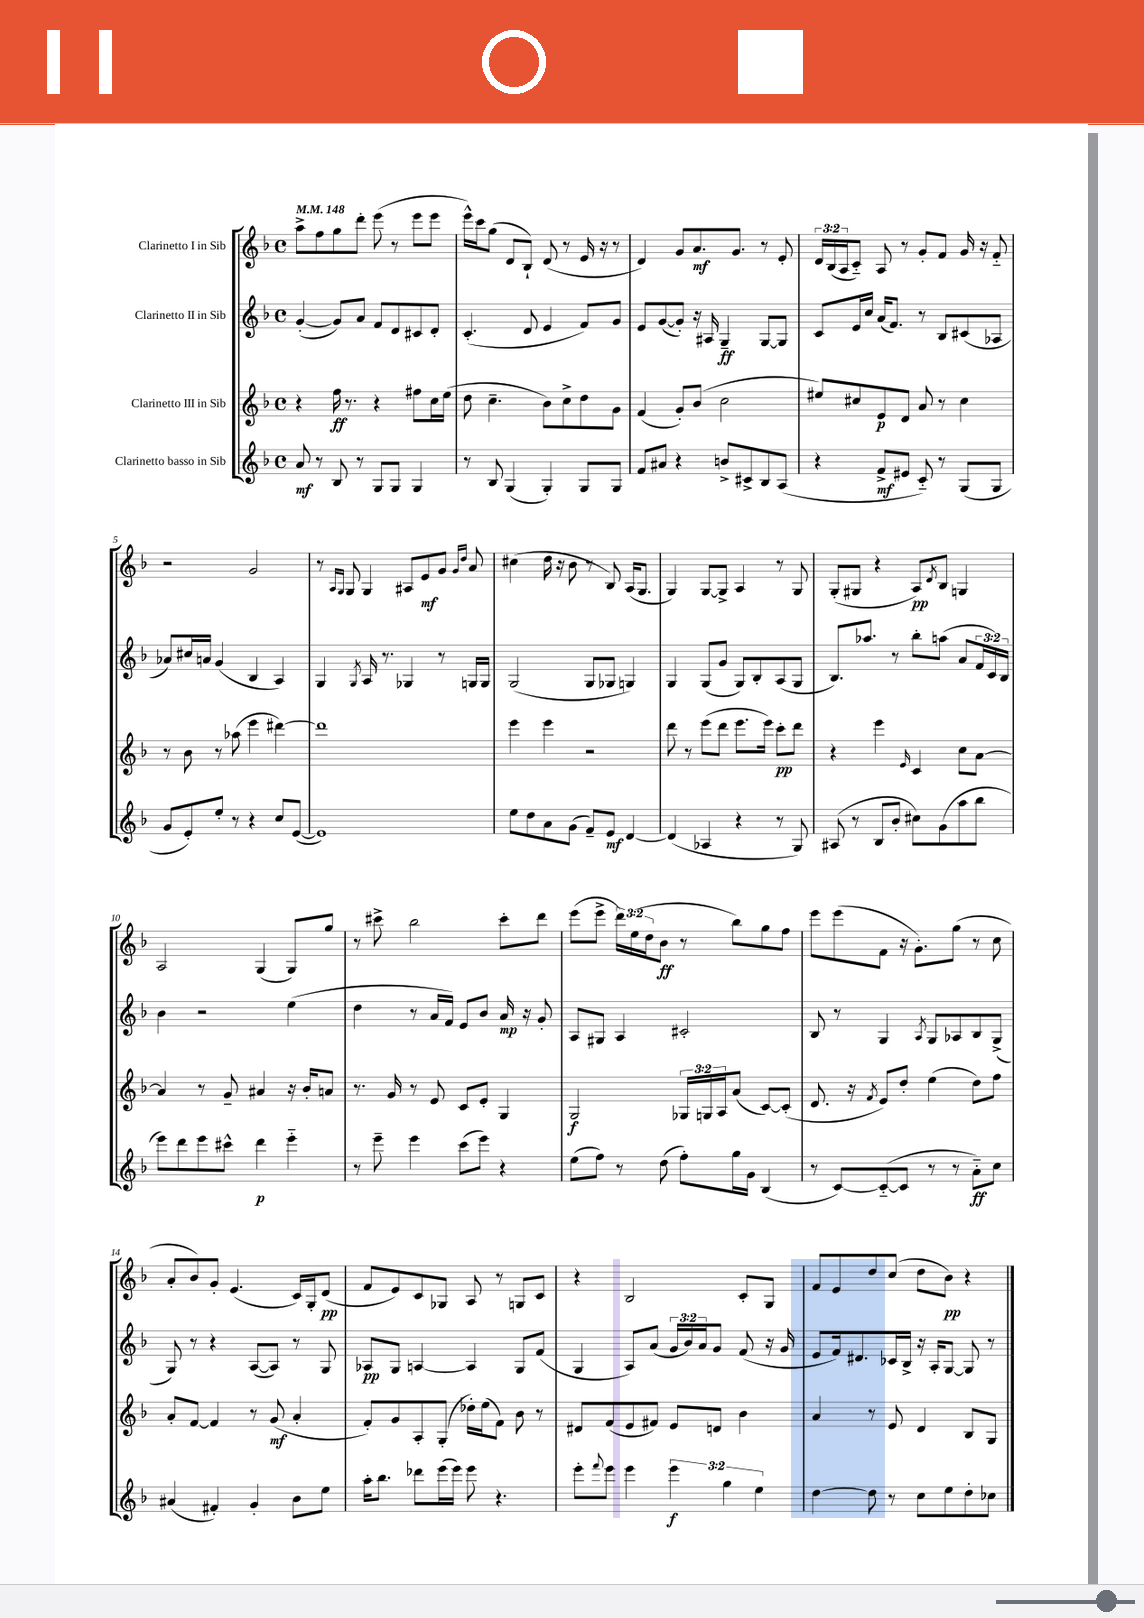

**kern	**kern	**kern	**kern
*staff4	*staff3	*staff2	*staff1
*clefG2	*clefG2	*clefG2	*clefG2
*k[b-]	*k[b-]	*k[b-]	*k[b-]
*M4/4	*M4/4	*M4/4	*M4/4
*met(c)	*met(c)	*met(c)	*met(c)
*MM148	*MM148	*MM148	*MM148
8a	4r	([4g'	8aa^
8r	.	.	8ff
8B-	16ff	8g])	8gg
.	8.r	.	.
8r	.	8a	8ddd'
8G	4r	8f	(8eee
8G	.	8d	8r
4G	8ff#	8c#	8eee
.	16cc	8d'	8eee
.	(16ee	.	.
=	=	=	=
8r	8dd	(4.c'	16eee^^)
.	.	.	16ccc
8B-	4.cc~	.	(8gg
(4G	.	.	8d
.	.	8d	8B-`)
4G')	8b-)	4e	(8d
.	8cc^	.	8r
8G	8dd	8f)	16e
.	.	.	16r
8G	8g	8g	8r
=	=	=	=
8f	(4f	8e	4d)
8a#	.	([8g	.
4r	8g')	8g'])	8g
.	(8b-	16r	8.a
.	.	16A#	.
8b^	2cc	4G~	.
.	.	.	8.g
8c#^	.	.	.
8B-	.	[8G	8r
(8A	.	8G]	8e'
=	=	=	=
4r	8ee#)	8c	24d
.	.	.	(24B-
.	.	.	24A
.	8cc#	16e	8c'~)
.	.	16cc	.
8f^	8e	(16a	8A
.	.	8.f)	.
8e#	8d	.	8r
8c'~)	8a	8r	8g'
8r	8r	8B-	8f
(8G	4cc#	(8c#	16g
.	.	.	16r
8G	.	8A-	8f'~
=	=	=	=
8g	8r	8a-)	2r
8e')	8b-	16cc#	.
.	.	16a	.
8ee'	8r	(4g	.
8r	(8aa-	.	.
4r	4eee	4B-	2g
8cc	[4ddd#)	4A)	.
([8e	.	.	.
=	=	=	=
1e])	1ddd#]	4G	8r
.	.	.	16qqA
.	.	.	16qqG
.	.	.	8G
.	.	8qG	.
.	.	16A	4G
.	.	8.r	.
.	.	4G-	8A#
.	.	.	8e
.	.	8r	8g
.	.	.	16qqg
.	.	.	16qqdd
.	.	16G	8a
.	.	16G	.
=	=	=	=
8ee	4eee	(2G	(4cc#
8dd	.	.	.
8a	4eee	.	16dd
.	.	.	16r
(8g	.	.	8b-
8f~)	2r	8G	8r
8e	.	8G-	8B-)
[4d	.	4G)	(16A
.	.	.	8.G
=	=	=	=
(4d]	8ddd	4G	4G)
.	8r	.	.
4A-	(8eee	(8G	[8G
.	8ddd	8g	8G^]
4r	8.eee	8G)	4A
.	.	8B-'	.
.	16eee)	.	.
8r	8ccc'	(8A	8r
8G)	8ddd	8G	8G
=	=	=	=
(8A#	4r	8.B-)	(8G'
8r	.	.	8G#
.	.	8.aa-	.
8B-	4eee	.	4r
8b-'	.	8r	.
.	16qqe	.	.
8cc#)	4c	8bb-'	8A)
.	.	.	8qd
(8g	.	(8aa	8B-
8aa	8cc	8a	4G
8bb-	[8a	24f	.
.	.	24c)	.
.	.	24B-	.
=	=	=	=
8eee)	4a]	4b-	2A
8ddd	.	.	.
8eee	8r	2r	.
8ccc#^^	8g~	.	.
4ddd	4a#	.	(4G
4eee'~	16r	(4ee	8G)
.	16b-'	.	.
.	8a	.	8gg
=	=	=	=
8r	8.r	4dd	8r
8eee~	.	.	8ccc#^
.	16g	.	.
4eee	8r	8r	2bb-
.	8e	16a	.
.	.	16f)	.
(8ccc	8c	8e	.
8eee)	8e'	8b-	.
4r	4G	16a	8ccc#'
.	.	16r	.
.	.	8g'	8ddd
=	=	=	=
(8ee	2G	8A	(8eee
8ff)	.	8G#	8eee^
8r	.	4A	24ddd)
.	.	.	(24ee
.	.	.	24dd
(8dd	.	.	8b-
8ff')	24G-	2c#'	8r
.	24G	.	.
.	24A	.	.
16gg	(8a	.	8bb-)
16g	.	.	.
(4B-	[8c)	.	8gg
.	(8c']	.	8ff
=	=	=	=
8r	8.d	8B-	8eee
[8c)	.	8r	(8eee
.	16r	.	.
.	8qf	.	.
(8c'~_	8e)	4G	8f
8c]	8dd'	.	16r
.	.	.	8.g')
.	.	8qA	.
8r	(4ee	8G	.
8r	.	8A-	(8gg
8a'~)	8dd)	8B-	8r
8cc	8ff	(8G^	8cc
=	=	=	=
(4a#	8a'	8G)	8a'
.	[8f	8r	8b-)
4f#')	4f]	4r	8g'
.	.	.	(4.e
4g'	8r	([8A	.
.	(8g	8A])	.
8b-	4a'	8r	16c)
.	.	.	16G'
8ee	.	8G	(8d
=	=	=	=
16aa'	8f')	8A-	8f
8.bb-	.	.	.
.	8g	8G	8e)
8ddd-	8A'	[4A	8c
(16eee	(8G'	.	8G-
16eee)	.	.	.
8eee	16dd-')	4A]	8A
.	(16ee	.	.
4.r	8f)	.	8r
.	8b-	8G	8G
.	8r	(8f	8c
=	=	=	=
8eee'	8d#	4G	4r
8qqfff	.	.	.
8eee	(8f	.	.
4eee	8e	8A)	2B-
.	8f#)	(8a	.
6eee	8e	24g	.
.	.	24b-)	.
.	.	24a	.
.	8d	8g	.
6gg	.	.	.
.	4b-	(8f	8c'
6ee	.	.	.
.	.	16r	8G
.	.	16g	.
=	=	=	=
[4dd	4a	8e	8f
.	.	16f)	8e
.	.	8.d#	.
8dd]	8r	.	8dd
8r	8e	16c-	(8cc
.	.	16B-^	.
8cc	4d	16r	8dd
.	.	16A'	.
8ee	.	[8G	8b-)
8dd'	8B-	8G]	4r
8cc-	8G	8r	.
==	==	==	==
*-	*-	*-	*-
